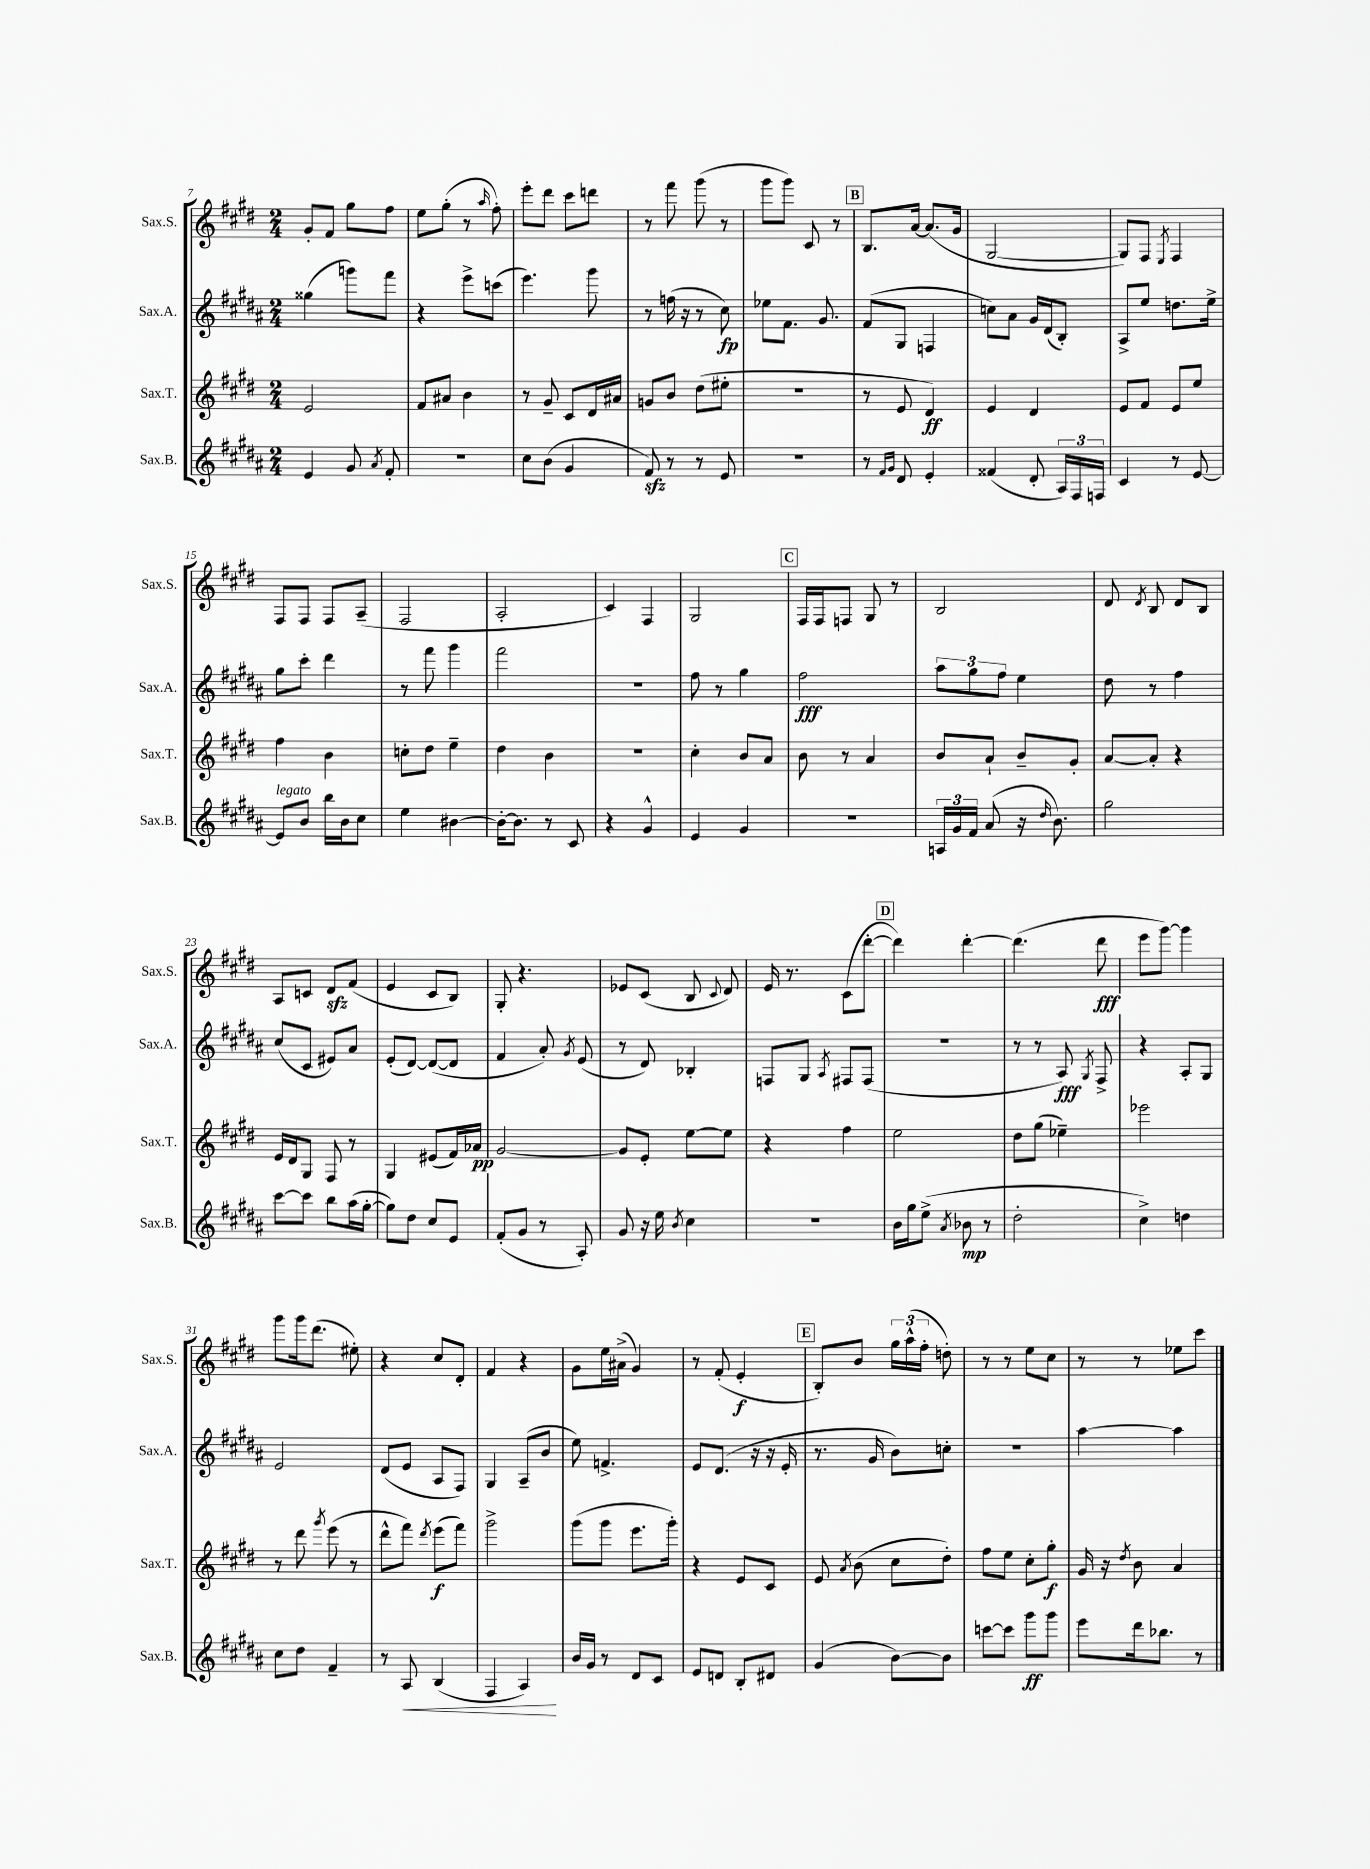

**kern	**kern	**kern	**kern
*staff4	*staff3	*staff2	*staff1
*clefG2	*clefG2	*clefG2	*clefG2
*k[f#c#g#d#a#]	*k[f#c#g#d#]	*k[f#c#g#d#a#]	*k[f#c#g#d#]
*M2/4	*M2/4	*M2/4	*M2/4
4e	2e	(4gg##	8g#'
.	.	.	8f#
8g#	.	8ggg)	8gg#
8qa#	.	.	.
8f#'	.	8fff#	8ff#
=	=	=	=
2r	8f#	4r	8ee
.	8a#	.	(8gg#'
.	4b	8eee^	8r
.	.	.	16qqaa
.	.	(8ccc	8ff#')
=	=	=	=
8cc#	8r	4.eee)	8eee'
(8b	8g#~	.	8ddd#
4g#	8c#	.	8ccc#
.	16d#	8ggg#	8ddd
.	16a#	.	.
=	=	=	=
8f#)	8g	8r	8r
8r	8b	(16ff	8fff#
.	.	16r	.
8r	(8dd#	8r	(8ggg#
8e	8ee#'	8cc#)	8r
=	=	=	=
2r	2r	8ee-	8ggg#
.	.	8.f#	8ggg#)
.	.	.	8c#
.	.	8.g#	.
.	.	.	8r
=	=	=	=
8r	8r	(8f#	8.B
16qqf#	.	.	.
16qqg#	.	.	.
8d#	8e	8G#	.
.	.	.	[16a
4e'	4d#)	4F	(8.a]
.	.	.	16g#
=	=	=	=
(4f##	4e	8cc)	[2G#
.	.	8a#	.
8d#'	4d#	16g#	.
.	.	(16d#	.
24A#)	.	8B')	.
24F#	.	.	.
24F	.	.	.
=	=	=	=
4c#	8e	8A#^	8G#])
.	8f#	8ee	8F#
.	.	.	8qE
8r	8e	8.dd	4F#
[8e	8ee	.	.
.	.	16ee^	.
=	=	=	=
8e]	4ff#	8gg#	8F#
8b	.	8ccc#'	8F#
16bb	4b	4ddd#	8F#
16b	.	.	.
8cc#	.	.	(8A~
=	=	=	=
4ee	8cc'	8r	2F#
.	8dd#	8fff#	.
[4b#	4ee~	4ggg#	.
=	=	=	=
16b#'_	4dd#	2fff#	2A'
8.b#]	.	.	.
8r	4b	.	.
8c#	.	.	.
=	=	=	=
4r	2r	2r	4c#)
4g#^^	.	.	4F#
=	=	=	=
4e	4cc#'	8ff#	2G#
.	.	8r	.
4g#	8b	4gg#	.
.	8a	.	.
=	=	=	=
2r	8b	2ff#	16F#
.	.	.	16F#
.	8r	.	8F
.	4a	.	8G#
.	.	.	8r
=	=	=	=
24A	8b	12aa#	2B
24g#	.	.	.
24f#	.	12gg#	.
(8a#	8a`	.	.
.	.	12ff#	.
16r	8b~	4ee	.
16qqdd#	.	.	.
8.b)	.	.	.
.	8g#'	.	.
=	=	=	=
2gg#	[8a	8dd#	8d#
.	.	.	8qd#
.	8a']	8r	8B
.	4r	4ff#	8d#
.	.	.	8B
=	=	=	=
[8ccc#	16e	(8cc#	8A
.	16d#	.	.
8ccc#]	8G#	8c#	8c
8bb	8F#	8e#)	8d#
(16aa#	8r	8a#	(8f#
[16gg#'	.	.	.
=	=	=	=
8gg#])	4G#	(8e'	4e
8dd#	.	[8d#)	.
8cc#	(8e#	(8d#_	8c#
8e	16f#)	8d#]	8B)
.	16a-	.	.
=	=	=	=
(8f#'	[2g#	4f#	8G#'
8g#	.	.	4.r
8r	.	8a#')	.
.	.	8qg#	.
8A#')	.	(8e	.
=	=	=	=
8g#	8g#]	8r	8e-
16r	8e'	8d#)	(8c#
16ee	.	.	.
8qb	.	.	.
4cc#	[8ee	4B-'	8B
.	.	.	8qqc#
.	8ee]	.	8d#)
=	=	=	=
2r	4r	8F	16e
.	.	.	8.r
.	.	8G#	.
.	.	8qA#	.
.	4ff#	8F#	(8c#
.	.	(8F#	[8ddd#'
=	=	=	=
16b	2ee	2r	4ddd#])
16gg#	.	.	.
(8ee^	.	.	.
8qa#	.	.	.
8b-	.	.	[4ddd#'
8r	.	.	.
=	=	=	=
2dd#'	8dd#	8r	(4.ddd#]
.	(8gg#	8r	.
.	4ee-~)	8A#)	.
.	.	8qG#	.
.	.	8F#^	8ddd#
=	=	=	=
4cc#^)	2eee-	4r	8eee
.	.	.	[8ggg#)
4dd	.	8A#'	4ggg#]
.	.	8G#	.
=	=	=	=
8cc#	8r	2e	8ggg#
8dd#	8ddd#	.	16ggg#
.	.	.	(8.ddd#
.	8qggg#	.	.
4f#~	(8eee	.	.
.	8r	.	8ee#')
=	=	=	=
8r	8ddd#^^	(8d#	4r
8A#	8fff#)	8e	.
.	8qddd#	.	.
(4B	(8eee	8A#	8cc#
.	8fff#)	8F#)	8d#'
=	=	=	=
4F#	2ggg#^	4G#	4f#
4A#)	.	(8A#~	4r
.	.	8b	.
=	=	=	=
16b	(8ggg#	8ee)	8g#
16g#	.	.	.
8r	8ggg#	4.f^	16ee
.	.	.	(16a#^
8d#	8.eee	.	4g#)
8c#	.	.	.
.	16ggg#')	.	.
=	=	=	=
8e	4r	8e	8r
8d	.	(8.d#	(8f#'
8B'	8e	.	4e'
.	.	16r	.
8d#	8c#	16r	.
.	.	16e'	.
=	=	=	=
(4g#	8e	8.r	8B')
.	8qa	.	.
.	(8b	.	8b
.	.	16g#	.
[8b)	8cc#	8b)	24gg#
.	.	.	(24aa^^
.	.	.	24ff#'
8b]	8dd#')	8cc'	8dd')
=	=	=	=
[8ccc	8ff#	2r	8r
8ccc]	8ee	.	8r
8ggg#	8cc#'	.	8ee
8ggg#	8gg#'	.	8cc#
=	=	=	=
8eee	16g#	[4aa#	8r
.	16r	.	.
.	8qdd#	.	.
16ddd#	8b	.	8r
8.bb-	.	.	.
.	4a	4aa#]	8ee-
8r	.	.	8ccc#
==	==	==	==
*-	*-	*-	*-
